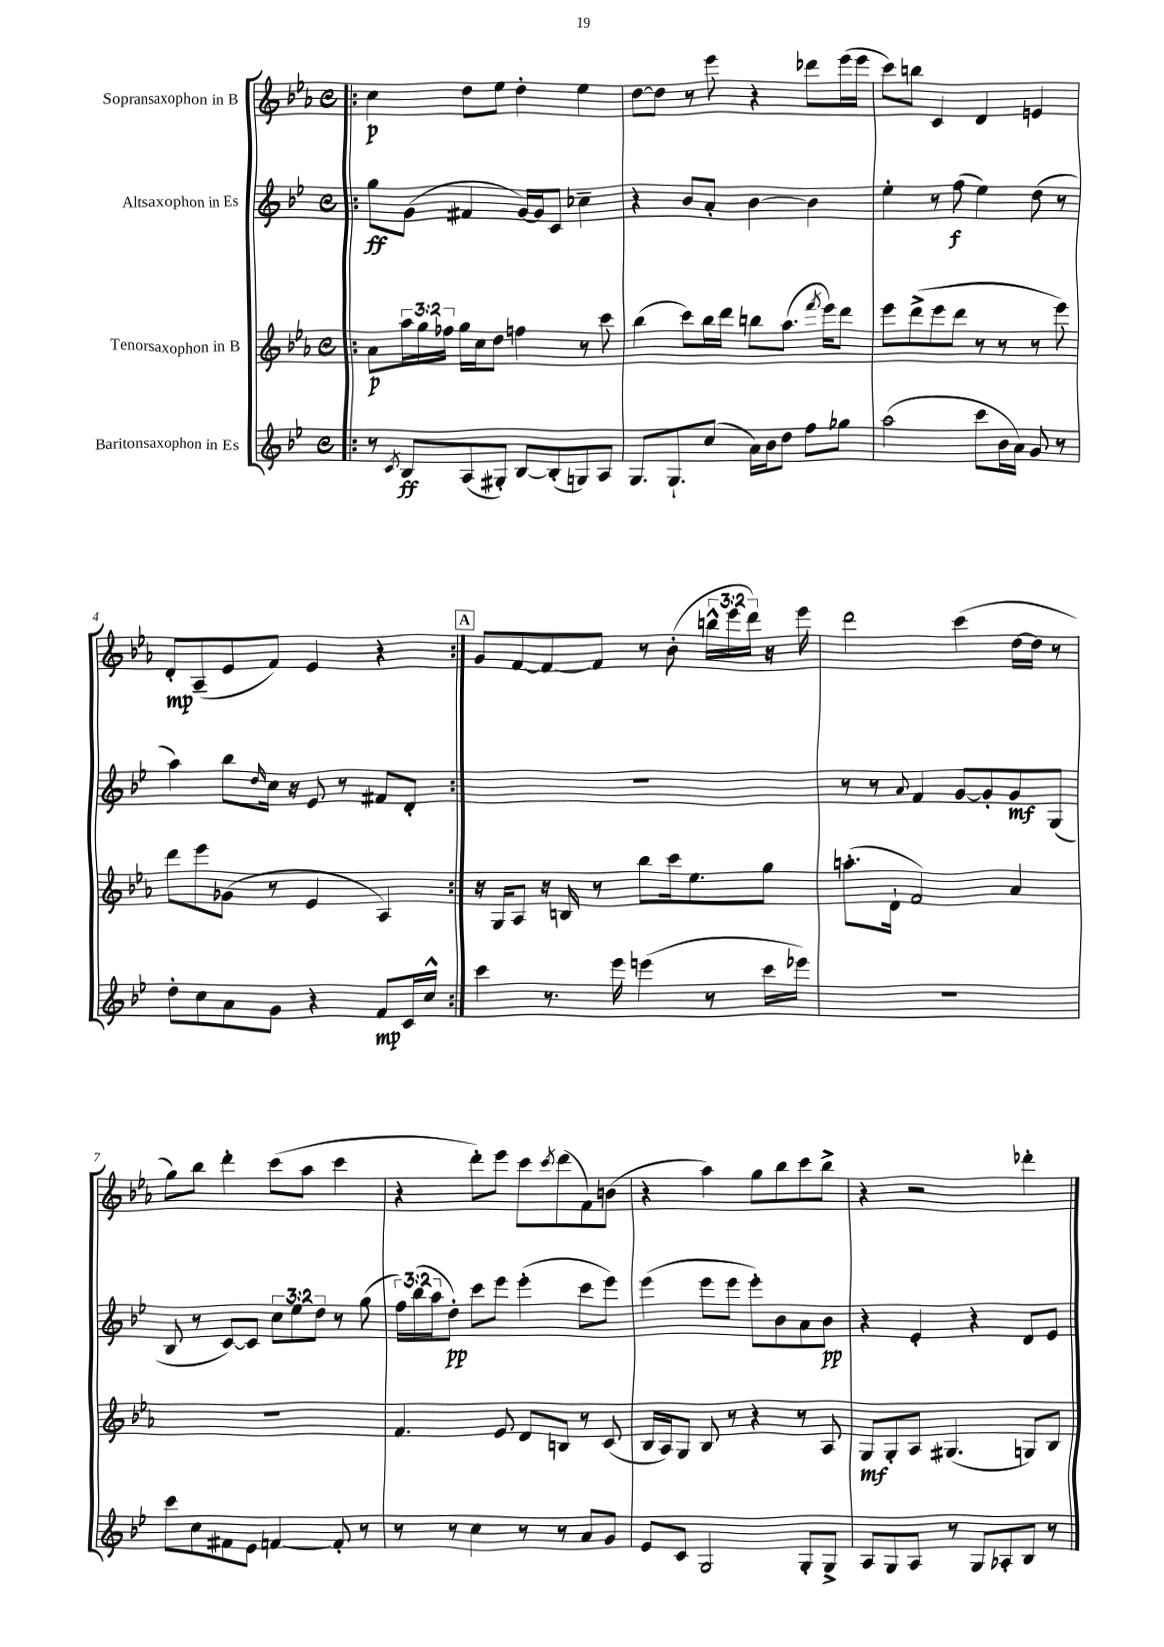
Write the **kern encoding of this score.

**kern	**dynam	**kern	**dynam	**kern	**dynam	**kern	**dynam
*part4	*part4	*part3	*part3	*part2	*part2	*part1	*part1
*staff4	*staff4	*staff3	*staff3	*staff2	*staff2	*staff1	*staff1
*I"Baritonsaxophon in Es	*	*I"Tenorsaxophon in B	*	*I"Altsaxophon in Es	*	*I"Sopransaxophon in B	*
*clefG2	*	*clefG2	*	*clefG2	*	*clefG2	*
*k[b-e-]	*	*k[b-e-a-]	*	*k[b-e-]	*	*k[b-e-a-]	*
*M4/4	*	*M4/4	*	*M4/4	*	*M4/4	*
*met(c)	*	*met(c)	*	*met(c)	*	*met(c)	*
=1!|:	=1!|:	=1!|:	=1!|:	=1!|:	=1!|:	=1!|:	=1!|:
8r	.	8a-\L	p	8gg\L	ff	4cc\	p
8qc/	.	.	.	.	.	.	.
8B-/L	ff	24aa-\L	.	(8g\J	.	.	.
.	.	24gg\	.	.	.	.	.
.	.	24ff-X\JJ	.	.	.	.	.
(8A/	.	16gg\LL	.	4f#X/	.	8dd\L	.
.	.	16cc\J	.	.	.	.	.
8G#X'/J)	.	8dd\J	.	.	.	8ee-\J	.
[8B-/L	.	4ffn\	.	[16g/LL)	.	4dd'\	.
.	.	.	.	16g/J]	.	.	.
(8B-'/]	.	.	.	8c/J	.	.	.
8Gn/)	.	8r	.	4cc-X~\	.	4ee-\	.
8A/J	.	8ccc\	.	.	.	.	.
=2	=2	=2	=2	=2	=2	=2	=2
8.G/L	.	(4bb-\	.	4r	.	[8dd\L	.
.	.	.	.	.	.	8dd\J]	.
8.G`/	.	.	.	.	.	.	.
.	.	8ccc\L)	.	8b-/L	.	8r	.
(8cc/J	.	16bb-\L	.	8a'/J	.	8eee-\	.
.	.	16ddd\JJ	.	.	.	.	.
16a\LL)	.	8bbn\L	.	[4b-\	.	4r	.
16b-\J	.	.	.	.	.	.	.
8dd\J	.	(8.aa-\J	.	.	.	.	.
8ff\L	.	.	.	4b-\]	.	8ddd-X\L	.
.	.	8qfff/	.	.	.	.	.
.	.	16eee-\KL)	.	.	.	.	.
8gg-X\J	.	8ddd\J	.	.	.	(16eee-\L	.
.	.	.	.	.	.	16eee-\JJ	.
=3	=3	=3	=3	=3	=3	=3	=3
(2aa\	.	8eee-\L	.	4ee-'\	.	8ccc\L)	.
.	.	(8ddd^\	.	.	.	8bbn\J	.
.	.	8eee-\	.	8r	.	4c/	.
.	.	8ddd\J	.	(8ff\	f	.	.
8ccc\L	.	8r	.	4ee-\)	.	4d/	.
16b-\L	.	8r	.	.	.	.	.
16a\JJ)	.	.	.	.	.	.	.
8g/	.	8r	.	(8dd\	.	4en/	.
8r	.	8eee-\)	.	8r	.	.	.
!!LO:LB:g=z
=4	=4	=4	=4	=4	=4	=4	=4
8dd'\L	.	8ddd\L	.	4aa\)	.	8d'/L	mp
8cc\	.	8eee-\	.	.	.	(8A-~/	.
8a\	.	(8g-X\J	.	8bb-\L	.	8e-/	.
.	.	.	.	16qqdd/	.	.	.
8g\J	.	8r	.	16cc\Jk	.	8f/J)	.
.	.	.	.	16r	.	.	.
4r	.	4e-/	.	8e-/	.	4e-/	.
.	.	.	.	8r	.	.	.
8f/L	mp	4A-/)	.	8f#X/L	.	4r	.
16c/L	.	.	.	8d'/J	.	.	.
16cc^^/JJ	.	.	.	.	.	.	.
!!LO:REH:place=s1:t=A
=5:|!	=5:|!	=5:|!	=5:|!	=5:|!	=5:|!	=5:|!	=5:|!
4ccc\	.	16r	.	1r	.	8g/L	.
.	.	16G/KL	.	.	.	.	.
.	.	8A-/J	.	.	.	[8f/	.
8.r	.	16r	.	.	.	8f/_	.
.	.	16Bn/	.	.	.	.	.
.	.	8r	.	.	.	8f/J]	.
16eee-\	.	.	.	.	.	.	.
(4eeen\	.	8bb-\L	.	.	.	8r	.
.	.	16ccc\k	.	.	.	(8b-'\	.
.	.	8.ee-\	.	.	.	.	.
8r	.	.	.	.	.	24bbn^^\LL	.
.	.	.	.	.	.	24eee-\	.
.	.	.	.	.	.	24ddd\JJ)	.
16ccc\LL	.	8gg\J	.	.	.	16r	.
16eee-X\JJ)	.	.	.	.	.	16eee-\	.
=6	=6	=6	=6	=6	=6	=6	=6
1r	.	(8.aan'\L	.	8r	.	2ddd\	.
.	.	.	.	8r	.	.	.
.	.	16d`\Jk	.	.	.	.	.
.	.	.	.	8qqa/	.	.	.
.	.	2f/)	.	4f/	.	.	.
.	.	.	.	[8g/L	.	(4ccc\	.
.	.	.	.	8g'/]	.	.	.
.	.	4a-/	.	8g/	mf	[16dd\LL	.
.	.	.	.	.	.	16dd\JJ]	.
.	.	.	.	(8G/J	.	8r	.
!!LO:LB:g=z
=7	=7	=7	=7	=7	=7	=7	=7
8ccc\L	.	1r	.	8B-/	.	8gg\L)	.
8cc\	.	.	.	8r	.	8bb-\J	.
8f#X\	.	.	.	[8c/L)	.	4ddd'\	.
8e-\J	.	.	.	8c/J]	.	.	.
[4fn/	.	.	.	12cc\L	.	(8ccc\L	.
.	.	.	.	12ee-\	.	.	.
.	.	.	.	.	.	8aa-\J	.
.	.	.	.	12dd\J	.	.	.
8f'/]	.	.	.	8r	.	4ccc\	.
8r	.	.	.	(8gg\	.	.	.
=8	=8	=8	=8	=8	=8	=8	=8
8r	.	4.f/	.	24ff\LL)	.	4r	.
.	.	.	.	(24bb-\	.	.	.
.	.	.	.	24aa\J	.	.	.
8r	.	.	.	8dd'\J)	pp	.	.
4cc\	.	.	.	8ccc\L	.	8ddd'\L)	.
.	.	8e-/	.	8eee-\J	.	8eee-\J	.
8r	.	8d/L	.	(4eee-'\	.	8ccc\L	.
.	.	.	.	.	.	8qccc/	.
8r	.	8Bn/J	.	.	.	(8ddd\	.
8a/L	.	8r	.	8ccc\L	.	8f\)	.
8g/J	.	(8c/	.	8eee-\J)	.	(8bn\J	.
=9	=9	=9	=9	=9	=9	=9	=9
8e-/L	.	16B-/LL	.	(4eee-\	.	4r	.
.	.	16A-/J)	.	.	.	.	.
8c/J	.	8G/J	.	.	.	.	.
2G/	.	8B-/	.	8eee-\L	.	4aa-\)	.
.	.	8r	.	8eee-\J	.	.	.
.	.	4r	.	8eee-'\L)	.	8gg\L	.
.	.	.	.	8b-\	.	8bb-\	.
8G'/L	.	8r	.	8a\	.	8ccc\	.
8G^/J	.	8A-/	.	8b-\J	pp	8bb-^\J	.
=10	=10	=10	=10	=10	=10	=10	=10
8A/L	.	8G/L	mf	4r	.	4r	.
8G/	.	8G'/	.	.	.	.	.
8A/J	.	8A-/J	.	4e-'/	.	2r	.
8r	.	(4.G#X/	.	.	.	.	.
8G/L	.	.	.	4r	.	.	.
8A-X'/	.	.	.	.	.	.	.
8B-/J	.	8Gn/L)	.	8d/L	.	4ddd-X'\	.
8r	.	8B-/J	.	8e-/J	.	.	.
==	==	==	==	==	==	==	==
*-	*-	*-	*-	*-	*-	*-	*-
